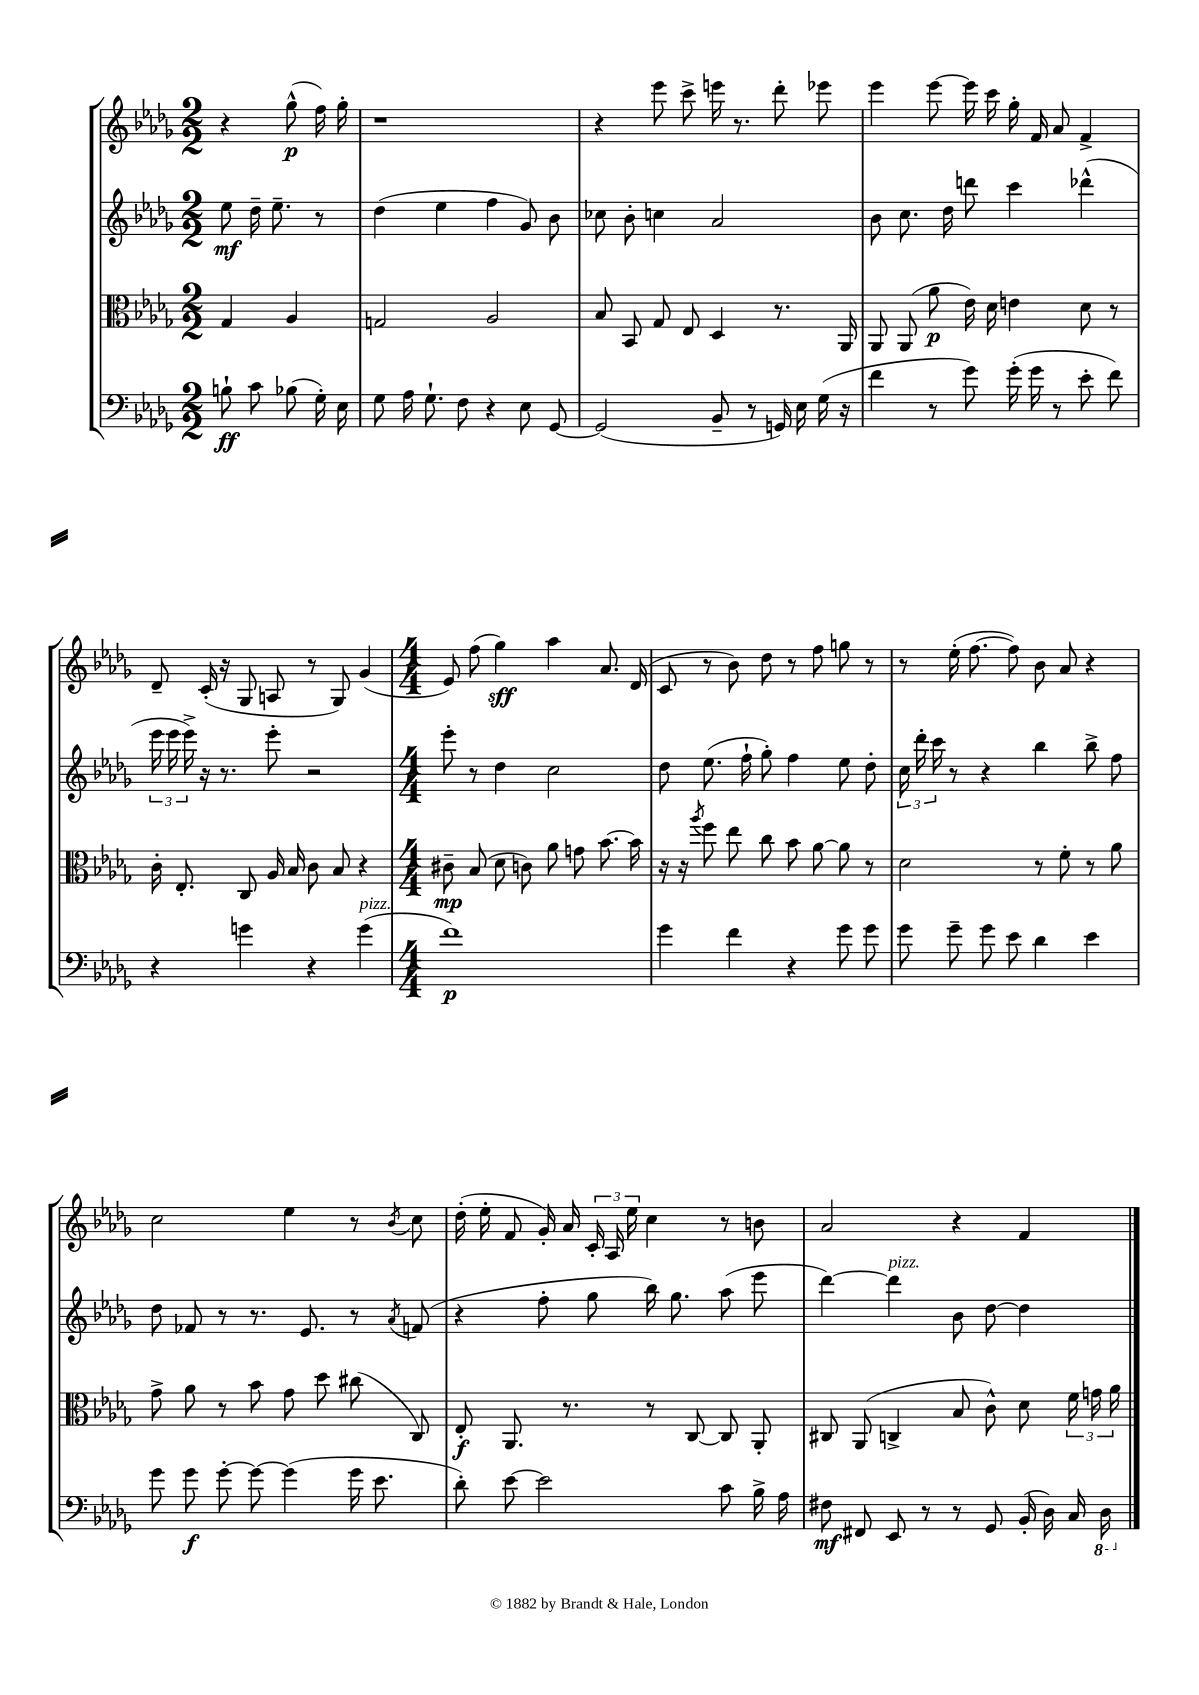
<<
\new StaffGroup <<
\new Staff = "s0" {
    \clef treble \key des \major \numericTimeSignature \time 2/2 \partial 2
    \autoBeamOff r4 ges''8-^\p( f''16) ges''16-. |
    r1 |
    r4 ees'''8 c'''8-> e'''16 r8. des'''8-. ees'''8 |
    ees'''4 ees'''8~ ees'''16 c'''16 ges''16-. f'16 aes'8 f'4-> |
    des'8-- c'16-.( r16 ges8 a8 r8 ges8) ges'4( |
    \numericTimeSignature \time 4/4 ees'8) f''8( ges''4\sff) aes''4 aes'8. des'16( |
    c'8 r8 bes'8) des''8 r8 f''8 g''8 r8 |
    r8 ees''16-.( f''8.~ f''8) bes'8 aes'8 r4 |
    c''2 ees''4 r8 \acciaccatura { bes'8 } c''8 |
    des''16-.( ees''16-. f'8 ges'16-.) aes'16 \tuplet 3/2 { c'16-. aes16 ees''16 } c''4 r8 b'8 |
    aes'2 r4 f'4 \bar "|." |
}
\new Staff = "s1" {
    \clef treble \key des \major \numericTimeSignature \time 2/2 \partial 2
    \autoBeamOff ees''8\mf des''16-- ees''8.-- r8 |
    des''4( ees''4 f''4 ges'8) bes'8 |
    ces''8 bes'8-. c''4 aes'2 |
    bes'8 c''8. des''16 d'''8 c'''4 des'''4-^( |
    \tuplet 3/2 { ees'''16 ees'''16 ees'''16->) } r16 r8. ees'''8-. r2 |
    \numericTimeSignature \time 4/4 ees'''8-. r8 des''4 c''2 |
    des''8 ees''8.( f''16-! ges''8-.) f''4 ees''8 des''8-. |
    \tuplet 3/2 { c''16 des'''16-. c'''16 } r8 r4 bes''4 bes''8-> f''8 |
    des''8 fes'8 r8 r8. ees'8. r8 \acciaccatura { aes'8 } f'8( |
    r4 f''8-. ges''8 bes''16) ges''8. aes''8( ees'''8 |
    des'''4~) des'''4^\markup { \italic "pizz." } bes'8 des''8~ des''4 \bar "|." |
}
\new Staff = "s2" {
    \clef alto \key des \major \numericTimeSignature \time 2/2 \partial 2
    \autoBeamOff ges4 aes4 |
    g2 aes2 |
    bes8 bes,8 ges8 ees8 des4 r8. aes,16 |
    aes,8 aes,8( aes'8\p ees'16) des'16 e'4 des'8 r8 |
    c'16-. ees8.-. c8 aes16 bes16 c'8 bes8 r4 |
    \numericTimeSignature \time 4/4 cis'8--\mp bes8( des'8 c'8) aes'8 g'8 bes'8.~ bes'16 |
    r16 r16 \acciaccatura { aes''8 } f''8 ees''8 c''8 bes'8 aes'8~ aes'8 r8 |
    des'2 r8 f'8-. r8 aes'8 |
    ges'8-> aes'8 r8 bes'8 ges'8 des''8 cis''8( c8) |
    ees8-.\f aes,8. r8. r8 c8~ c8 aes,8-. |
    cis8 aes,8( c4-> bes8 c'8-^) des'8 \tuplet 3/2 { f'16 g'16 aes'16 } \bar "|." |
}
\new Staff = "s3" {
    \clef bass \key des \major \numericTimeSignature \time 2/2 \partial 2
    \autoBeamOff b8-!\ff c'8 bes8( ges16-.) ees16 |
    ges8 aes16 ges8.-! f8 r4 ees8 ges,8~ |
    ges,2( bes,8-- r8 g,16) ees16 ges16( r16 |
    f'4 r8 ges'8) ges'16-.( ges'16 r8 ees'8-. f'8) |
    r4 g'4 r4 g'4^\markup { \italic "pizz." }( |
    \numericTimeSignature \time 4/4 f'1\p) |
    ges'4 f'4 r4 ges'8 ges'8 |
    ges'8 ges'8-- ges'8 ees'8 des'4 ees'4 |
    ges'8 ges'8\f ges'8~-. ges'8~ ges'4( ges'16 ees'8. |
    des'8-.) ees'8~ ees'2 c'8 bes16-> aes16 |
    fis8\mf fis,8 ees,8 r8 r8 ges,8 bes,16-.( des16) c16 \ottava #-1 des,16 \ottava #0 \bar "|." |
}
>>
>>
\layout { \context { \Score \remove "Bar_number_engraver" } }
